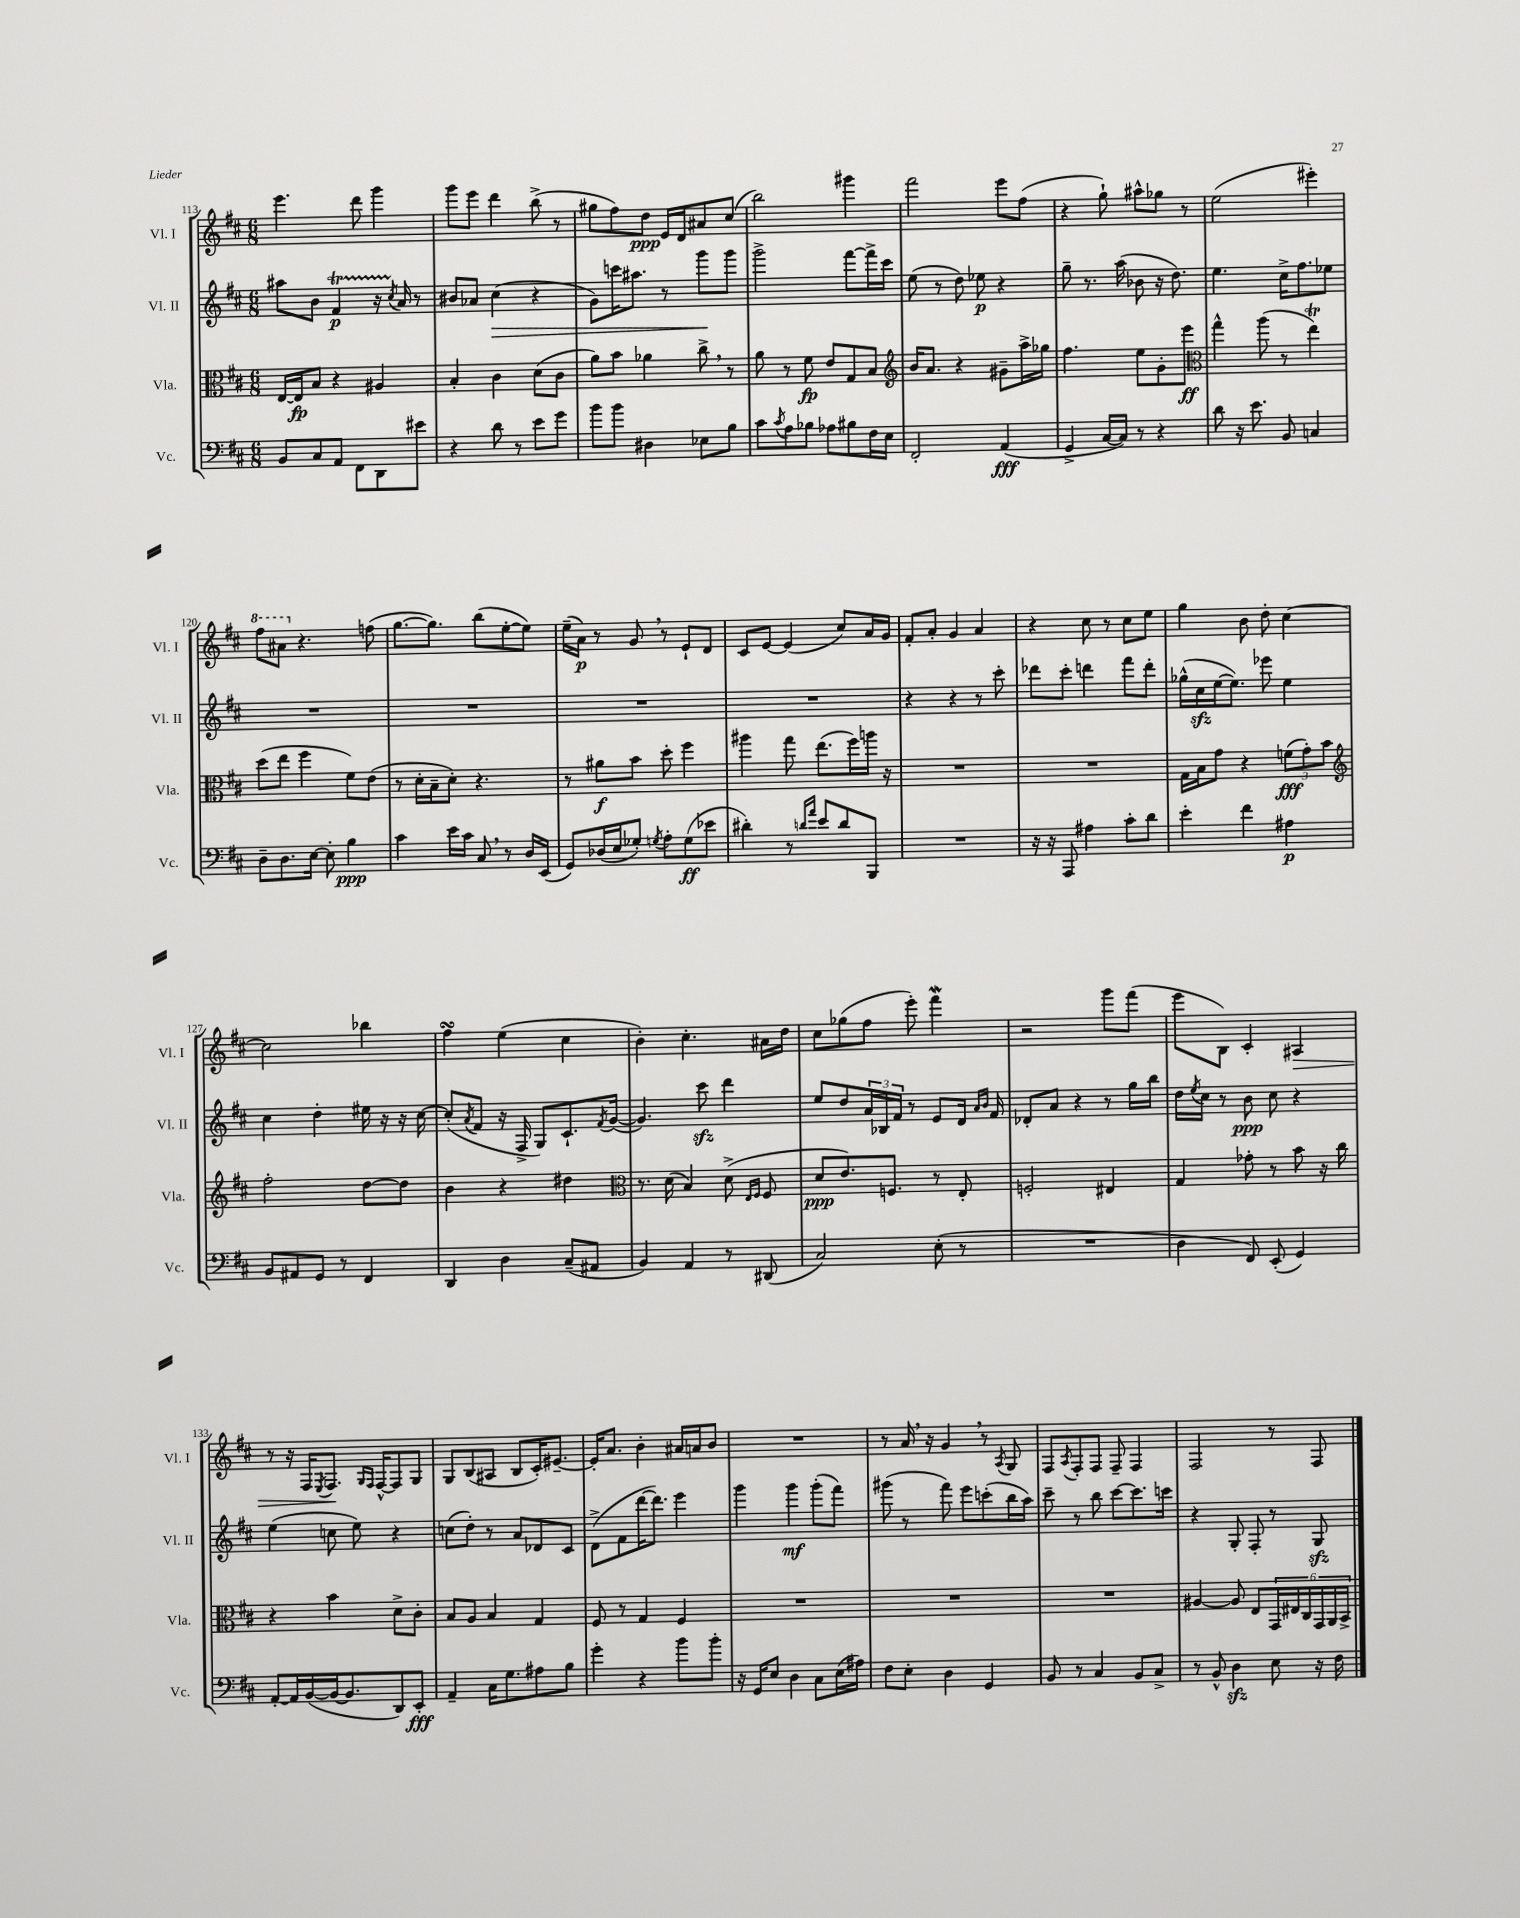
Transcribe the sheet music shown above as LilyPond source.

<<
\new StaffGroup <<
\new Staff = "s0" \with { instrumentName = "Vl. I" shortInstrumentName = "Vl. I" } {
    \clef treble \key d \major \numericTimeSignature \time 6/8
    e'''4. d'''8 g'''4 |
    g'''8 e'''8 d'''4 b''8->( r8 |
    gis''8 fis''8) d''8\ppp e'16 d'16 ais'8 cis''8( |
    b''2) gis'''4 |
    fis'''2 e'''8 fis''8( |
    r4 g''8-!) ais''8-^ ges''8 r8 |
    e''2( eis'''4-.) |
    \ottava #1 fis'''8 ais''8 \ottava #0 r4. f''8( |
    g''8.~ g''8.) b''8( e''8~-. e''8) |
    e''16--( a'16\p) r8 g'8 \breathe r8 e'8-! d'8 |
    cis'8 e'8~ e'4( cis''8) a'16 g'16 |
    fis'8-. a'8-. g'4 a'4 |
    r4 cis''8 r8 cis''8 e''8 |
    g''4 b'8 d''8-. cis''4~ |
    cis''2 bes''4 |
    fis''4\turn e''4( cis''4 |
    b'4-.) cis''4.-. ais'16 d''16 |
    cis''8 ges''8( fis''8 e'''8-.) fis'''4\mordent |
    r2 g'''8 fis'''8( |
    e'''8 b8) cis'4-. ais4\> |
    r8 r16 fis16 \acciaccatura { e8 } fis8.\! \grace { g16 fis16 } fis16~-^ fis8 g8 |
    g8 b8( ais8 b8 cis'16-.) eis'8.~-- |
    eis'16-. a'8. b'4-. ais'16 a'16 b'8 |
    R2. |
    r8 a'16 \breathe r16 g'4 \breathe r8 \acciaccatura { a8 } g8 |
    fis8 \acciaccatura { a8 } fis8-. fis8 fis8-- fis4 |
    fis2 r8 fis8 \bar "|." |
}
\new Staff = "s1" \with { instrumentName = "Vl. II" shortInstrumentName = "Vl. II" } {
    \clef treble \key d \major \numericTimeSignature \time 6/8
    ais''8 b'8 fis'4\startTrillSpan\p r16 \acciaccatura { cis''8 } a'16\stopTrillSpan r8 |
    bis'8 aes'8 cis''4\>( r4 |
    g'8) c'''16 ais''8. r8 g'''8\! g'''8 |
    g'''2-> fis'''8~ fis'''16-> cis'''16 |
    e''8( r8 d''8) ees''8\p r4 |
    g''8-- r8. a''16( bes'8 r16 d''8.) |
    e''4. cis''16-> fis''8. ees''8 |
    R2. |
    R2. |
    R2. |
    R2. |
    r4 r4 r8 cis'''8-. |
    des'''8 cis'''8-. d'''4 fis'''8 d'''8-. |
    ges''16-^( cis''16\sfz e''16~ e''8.) ees'''8 e''4 |
    cis''4 d''4-. eis''16 r16 r16 cis''16~ |
    cis''8-.( \acciaccatura { a'8 } fis'8 r16 fis16-> g8) cis'8.-! \acciaccatura { fis'8 } g'16~( |
    g'4.) cis'''8\sfz d'''4 |
    e''8 d''8 \tuplet 3/2 { a'16 bes16 fis'16 } r8 e'8 d'16 \grace { a'16 b'16 } fis'16 |
    des'8-. a'8 r4 r8 g''16 b''16 |
    d''16 \acciaccatura { e''8 } cis''16 r8 b'8\ppp cis''8 r4 |
    e''4( c''8 e''8) r4 |
    c''8( d''8-.) r8 a'8 des'8 cis'8 |
    d'8->( fis'8 d'''16~ d'''8.) e'''4 |
    g'''4 g'''4\mf g'''8-.( fis'''8) |
    gis'''8( r8 fis'''8) e'''8 c'''8-.( b''16 a''16) |
    cis'''8-- r8 b''8 cis'''8~ cis'''8. c'''16 |
    r4 g8-. fis8-. r8 g8\sfz \bar "|." |
}
\new Staff = "s2" \with { instrumentName = "Vla." shortInstrumentName = "Vla." } {
    \clef alto \key d \major \numericTimeSignature \time 6/8
    e16~ e16\fp b8 r4 ais4 |
    b4-. cis'4 d'8( cis'8 |
    a'8) b'8 aes'4 cis''8-> \breathe r8 |
    a'8 r8 fis'8\fp e'8 g8 b8 |
    \clef treble b'16 a'8. r4 gis'8-- a''16-> ges''16 |
    fis''4. e''8 g'8-. e'''8\ff |
    \clef alto g''4-^ a''8( r8 e''4\trill) |
    d''8( e''8 fis''4 fis'8) e'8( |
    r8 d'16-. b16-- d'8-.) r4. |
    r8 ais'8\f b'8 d''8-. fis''4 |
    ais''4 g''8 e''8.( fis''16) a''16 r16 |
    R2. |
    R2. |
    g16 b16 g'8 r4 \tuplet 3/2 { f'8\fff( g'8-.) b'8 } |
    \clef treble fis''2-. d''8~ d''8 |
    b'4 r4 dis''4 |
    \clef alto r8. d'16( b4) d'8->( \grace { e16 fis16 } fis8 |
    d'8\ppp e'8.) f8. r8 e8-. |
    f2-. eis4 |
    g4 ges'8-. r8 b'8 r16 cis''16 |
    r4 b'4 d'8-> cis'8-. |
    b8 a8 b4 g4 |
    fis8 r8 g4 fis4 |
    R2. |
    R2. |
    R2. |
    ais4~ ais8 e8 \tuplet 6/4 { g,16 eis16 cis16 g,16 a,16 b,16-> } \bar "|." |
}
\new Staff = "s3" \with { instrumentName = "Vc." shortInstrumentName = "Vc." } {
    \clef bass \key d \major \numericTimeSignature \time 6/8
    b,8 cis8 a,8 fis,8 d,8 eis'8 |
    r4 d'8 r8 e'8 g'8 |
    b'8 b'8 dis4 ees8 b8 |
    cis'8 \acciaccatura { cis'8 } a8 bes8 aes8 bis8 fis16 e16 |
    fis,2-. a,4\fff( |
    g,4-> cis16~ cis16) r8 r4 |
    d'8 r16 e'8. b,8 c4 |
    d8-- d8. e16~ e8-. b4\ppp |
    cis'4 e'16 cis'16 cis8 \breathe r8 d16 e,16( |
    g,8) des16( e16 ges8-.) \acciaccatura { g8 } a8-. g8\ff( ees'8 |
    dis'4-.) r8 \grace { d'16 a'16 } e'8 d'8 b,,8 |
    R2. |
    r16 r16 a,,8 ais4 cis'8-. d'8 |
    e'4-. fis'4 ais4\p |
    b,8 ais,8 g,8 r8 fis,4 |
    d,4 d4 cis8--( ais,8 |
    b,4) a,4 r8 dis,8( |
    cis2) e8-.( r8 |
    R2. |
    d4 fis,8) e,8-.( g,4) |
    a,8~-. a,16 b,16~( b,16~ b,8. d,8) e,8-.\fff |
    a,4-- cis16 g8. ais8 b8 |
    g'4-. r4 b'8 b'8-. |
    r16 g,16 e8 d4 cis8 e16( ais16) |
    fis8 e8-. d4 g,4 |
    b,8 r8 cis4 b,8 cis8-> |
    r8 b,8-^ d4\sfz e8 r16 fis16 \bar "|." |
}
>>
>>
\layout { \context { \Score currentBarNumber = #113 } }
